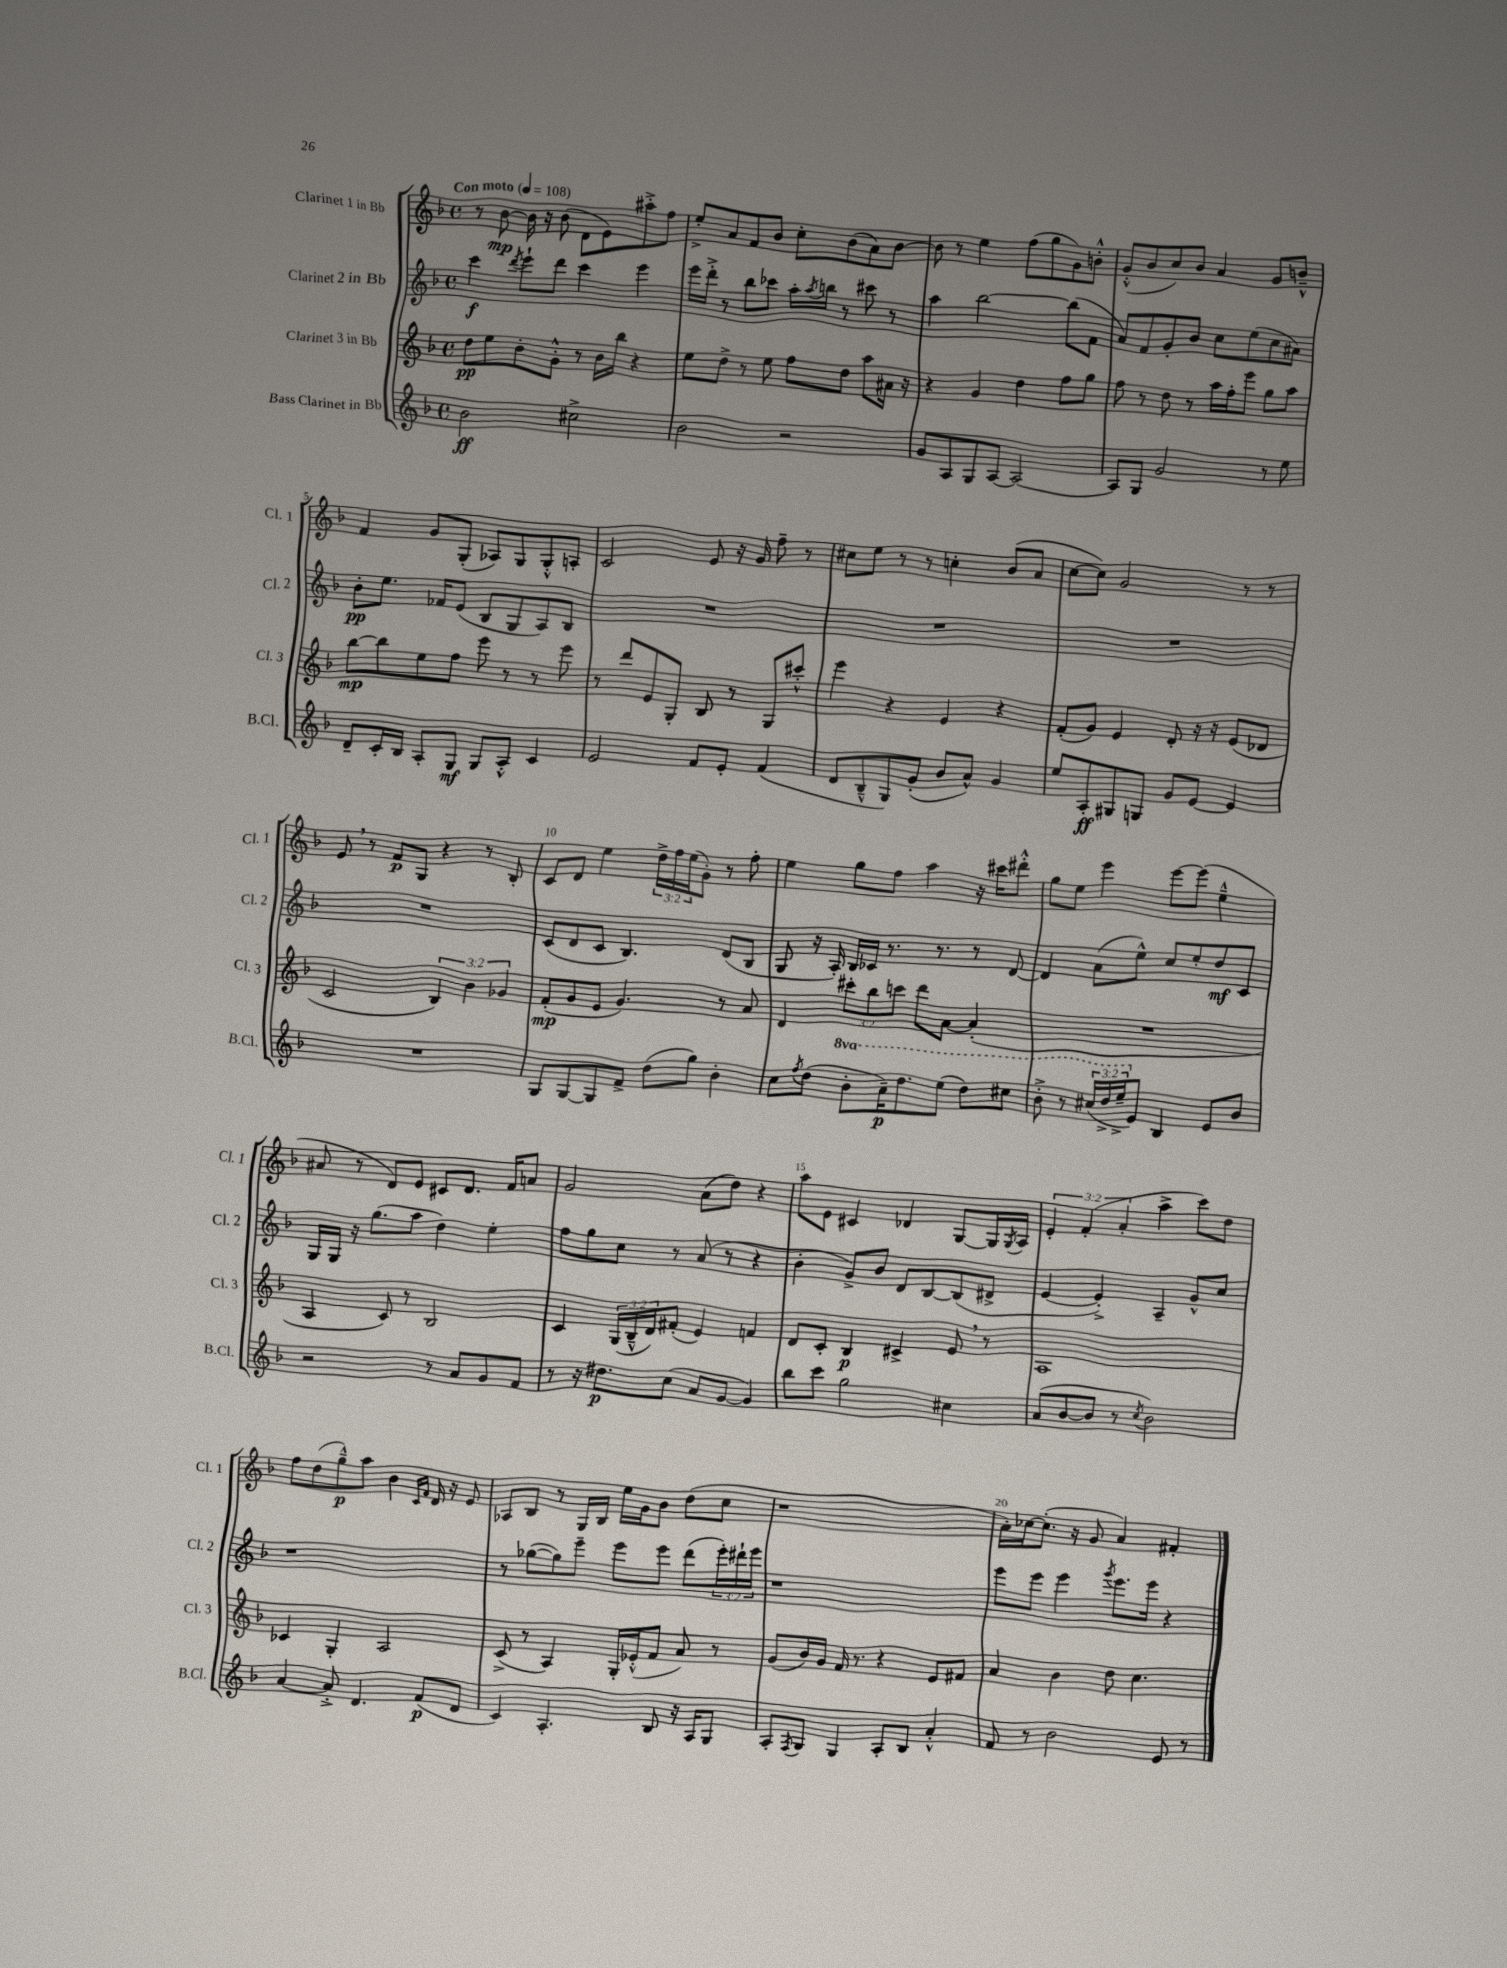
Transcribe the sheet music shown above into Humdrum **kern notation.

**kern	**dynam	**kern	**dynam	**kern	**dynam	**kern	**dynam
*part4	*part4	*part3	*part3	*part2	*part2	*part1	*part1
*staff4	*staff4	*staff3	*staff3	*staff2	*staff2	*staff1	*staff1
*I"Bass Clarinet in Bb	*	*I"Clarinet 3 in Bb	*	*I"Clarinet 2 in Bb	*	*I"Clarinet 1 in Bb	*
*I'B.Cl.	*	*I'Cl. 3	*	*I'Cl. 2	*	*I'Cl. 1	*
*clefG2	*	*clefG2	*	*clefG2	*	*clefG2	*
*k[b-]	*	*k[b-]	*	*k[b-]	*	*k[b-]	*
*M4/4	*	*M4/4	*	*M4/4	*	*M4/4	*
*met(c)	*	*met(c)	*	*met(c)	*	*met(c)	*
*MM108	*	*MM108	*	*MM108	*	*MM108	*
=1	=1	=1	=1	=1	=1	=1	=1
!	!	!	!	!	!	!LO:TX:a:B:t=Con moto	!
2b-\	ff	8dd\L	pp	4ccc\	f	8r	.
.	.	8ee\	.	.	.	[8b-\	mp
.	.	.	.	8qddd/	.	.	.
.	.	8b-'\	.	8eee`\L	.	16b-\]	.
.	.	.	.	.	.	16r	.
.	.	8g'^^\J	.	8ddd\J	.	(8b-\	.
2cc#X^\	.	8r	.	4ccc\	.	8d\L	.
.	.	16b-\LL	.	.	.	8e\)	.
.	.	16bb-\JJ	.	.	.	.	.
.	.	4r	.	4eee\	.	8aa#X'^\	.
.	.	.	.	.	.	8ff\J	.
=2	=2	=2	=2	=2	=2	=2	=2
2b-\	.	8ee\L	.	16eee\LL	.	8ee'^/L	.
.	.	.	.	16ddd'^\JJ	.	.	.
.	.	8dd^\J	.	8r	.	8a/	.
.	.	8r	.	8bb-\L	.	8f/	.
.	.	8ee\	.	8ccc-X\J	.	8b-/J	.
2r	.	8ff\L	.	16aa'\LL	.	8cc'\L	.
.	.	.	.	8qaa/	.	.	.
.	.	.	.	16bbn\JJ	.	.	.
.	.	8dd\J	.	8r	.	(8b-\	.
.	.	8aa\L	.	8ccc#X\	.	8a\)	.
.	.	16a#X\Jk	.	8r	.	[8b-\J	.
.	.	16r	.	.	.	.	.
=3	=3	=3	=3	=3	=3	=3	=3
8g/L	.	4r	.	4aa\	.	8b-\]	.
8A/	.	.	.	.	.	8r	.
8G/	.	4g/	.	[2bb-\	.	4ee\	.
[8A/J	.	.	.	.	.	.	.
2A/_	.	4dd\	.	.	.	(8ff\L	.
.	.	.	.	.	.	8gg\	.
.	.	8ff\L	.	(8bb-\L]	.	8g\)	.
.	.	8gg\J	.	8f\J	.	8bn'^^\J	.
=4	=4	=4	=4	=4	=4	=4	=4
8A/L]	.	8ff\	.	8a/L)	.	(8g'^^/L	.
8G/J	.	8r	.	8f/	.	8b-/	.
2g/	.	8dd\	.	8g'/	.	8cc/)	.
.	.	8r	.	8b-/J	.	8b-/J	.
.	.	16aa\LL	.	8cc\L	.	4a/	.
.	.	16ff'\J	.	.	.	.	.
.	.	8eee\J	.	(8ee\	.	.	.
8r	.	8gg\L	.	8cc\	.	8g/L	.
8ee\	.	8aa\J	.	8a#X\J)	.	8bn~^^/J	.
!!LO:LB:g=z
=5	=5	=5	=5	=5	=5	=5	=5
8d~/L	.	[8bb-\L	mp	8b-'\L	pp	4f/	.
16c'/L	.	8bb-\]	.	8.ee\J	.	.	.
16B-/JJ	.	.	.	.	.	.	.
8A'/L	.	8ee\	.	.	.	8g/L	.
.	.	.	.	16f-X/KL	.	.	.
8G/J	mf	8ff\J	.	(8e/J	.	(8G'/J	.
8G/L	.	8eee\	.	8B-/L	.	8A-X/L)	.
8A'^^/J	.	8r	.	8G/	.	8G/	.
4c/	.	8r	.	8A/)	.	8G'^^/	.
.	.	8eee\	.	8B-/J	.	8An'/J	.
=6	=6	=6	=6	=6	=6	=6	=6
2e/	.	8r	.	1r	.	2c/	.
.	.	8ddd/L	.	.	.	.	.
.	.	8e/	.	.	.	.	.
.	.	8G'/J	.	.	.	.	.
8f/L	.	8B-/	.	.	.	8e/	.
8e'/J	.	8r	.	.	.	16r	.
.	.	.	.	.	.	16g/	.
(4f/	.	8G/L	.	.	.	8ff~\	.
.	.	8ccc#X'^^/J	.	.	.	8r	.
=7	=7	=7	=7	=7	=7	=7	=7
8d/L	.	4eee\	.	1r	.	8cc#X\L	.
8B-~^^/	.	.	.	.	.	8ee\J	.
8G/)	.	4r	.	.	.	8r	.
(8g'/J	.	.	.	.	.	8r	.
8b-/L	.	4e/	.	.	.	4ccn'\	.
8a^^/J)	.	.	.	.	.	.	.
4g/	.	4r	.	.	.	(8b-/L	.
.	.	.	.	.	.	8a/J	.
=8	=8	=8	=8	=8	=8	=8	=8
8ee/L	.	(8f'/L	.	1r	.	[8cc\L	.
8A'/	ff	8g/J)	.	.	.	8cc\J])	.
8G#X/	.	4e/	.	.	.	2g/	.
8Gn/J	.	.	.	.	.	.	.
8g/L	.	8d'/	.	.	.	.	.
[8e/J	.	16r	.	.	.	.	.
.	.	16r	.	.	.	.	.
4e/]	.	(8e/L	.	.	.	8r	.
.	.	8d-X/J	.	.	.	8r	.
!!LO:LB:g=z
=9	=9	=9	=9	=9	=9	=9	=9
1r	.	2c/	.	1r	.	8e,/	.
.	.	.	.	.	.	8r	.
.	.	.	.	.	.	8f/L	p
.	.	.	.	.	.	8G/J	.
.	.	6B-/)	.	.	.	4r	.
.	.	6b-\	.	.	.	.	.
.	.	.	.	.	.	8r	.
.	.	6g-X/	.	.	.	.	.
.	.	.	.	.	.	8B-'/	.
=10	=10	=10	=10	=10	=10	=10	=10
8G/L	.	(8f'/L	mp	(8c/L	.	8c/L	.
[8G/	.	8g/	.	8d/	.	8d/J	.
8G/]	.	8e/J	.	8c/J	.	4ee\	.
8f^/J	.	4.g/)	.	4.B-/)	.	.	.
(8dd\L	.	.	.	.	.	24dd^\LL	.
.	.	.	.	.	.	24ff\	.
.	.	.	.	.	.	(24ee\J	.
8gg\J)	.	.	.	.	.	8g'\J)	.
4b-'\	.	8r	.	(8d/L	.	8r	.
.	.	8a/	.	8B-/J	.	8ff'\	.
=11	=11	=11	=11	=11	=11	=11	=11
8cc\L	.	4d/	.	8G/	.	4ee\	.
8qff/	.	.	.	.	.	.	.
(8dd\J	.	.	.	16r	.	.	.
.	.	.	.	16A'/)	.	.	.
*8va	*	*	*	*	*	*	*
8bb-'\L	.	12ccc#X'\L	.	16B-/LL	.	8gg\L	.
.	.	.	.	16c-X/JJ	.	.	.
.	.	12bb-\	.	.	.	.	.
16aa~\K)	p	.	.	8.r	.	8ff\J	.
.	.	12cccn\J	.	.	.	.	.
8.ddd\	.	.	.	.	.	.	.
.	.	8ddd\L	.	.	.	4aa\	.
.	.	.	.	8.r	.	.	.
(8eee\J	.	[8a\J	.	.	.	.	.
8ddd\L)	.	(4a'/]	.	8r	.	16r	.
.	.	.	.	.	.	16ccc#X\KL	.
8ccc#X\J	.	.	.	[8d/	.	8ddd#X'^^\J	.
=12	=12	=12	=12	=12	=12	=12	=12
8bb-'^\	.	1r	.	4d/]	.	8gg\L	.
8r	.	.	.	.	.	8ee\J	.
(24ccc#X/LL	.	.	.	(8a\L	.	4eee\	.
24ddd^/	.	.	.	.	.	.	.
24eee~^/J	.	.	.	.	.	.	.
*X8va	*	*	*	*	*	*	*
8e/J)	.	.	.	8ee^^\J)	.	.	.
4B-/	.	.	.	8cc/L	.	[8eee\L	.
.	.	.	.	8ee'/	.	(8eee\J]	.
8e/L	.	.	.	8dd/	mf	4ee~^^\	.
8b-/J	.	.	.	8c/J	.	.	.
!!LO:LB:g=z
=13	=13	=13	=13	=13	=13	=13	=13
2r	.	4A/	.	16G/LL	.	8a#X/	.
.	.	.	.	16G/JJ	.	.	.
.	.	.	.	16r	.	8r	.
.	.	.	.	(8.gg\L	.	.	.
.	.	8c/)	.	.	.	8d/L)	.
.	.	8r	.	8aa\J	.	8e/J	.
8r	.	2B-/	.	4dd\)	.	8c#X/L	.
8a/L	.	.	.	.	.	8.d/J	.
8g/	.	.	.	4ee'\	.	.	.
.	.	.	.	.	.	16f/KL	.
8f/J	.	.	.	.	.	8an/J	.
=14	=14	=14	=14	=14	=14	=14	=14
8r	.	4c/	.	8ff\L	.	2g/	.
16r	.	.	.	8gg\	.	.	.
8.dd#X\L	p	.	.	.	.	.	.
.	.	(24G/LL	.	8cc\J	.	.	.
.	.	24B-~^^/	.	.	.	.	.
.	.	24d/J)	.	.	.	.	.
(8cc\J	.	(8f#X'/J	.	8r	.	.	.
8a/L	.	4e/)	.	(8a/	.	(8a\L	.
[8g/J	.	.	.	8r	.	8dd\J)	.
4g/])	.	4fn/	.	4r	.	4r	.
=15	=15	=15	=15	=15	=15	=15	=15
8bb-\L	.	8d/L	.	4b-'\	.	8aa\L	.
8ccc\J	.	8c'/J	.	.	.	8e\J	.
2gg\	.	4B-/	p	8g^/L)	.	4c#X/	.
.	.	.	.	8b-/J	.	.	.
.	.	4c#X^/	.	8d/L	.	4d-X/	.
.	.	.	.	[8B-/	.	.	.
4cc#X\	.	8e,/	.	(8B-/]	.	[8G/L	.
.	.	8r	.	8d#X^/J	.	16G/L]	.
.	.	.	.	.	.	8qG/	.
.	.	.	.	.	.	16A/JJ	.
=16	=16	=16	=16	=16	=16	=16	=16
(8a/L	.	1A	.	[4e/	.	6e'/	.
[8b-/	.	.	.	.	.	.	.
.	.	.	.	.	.	(6f'/	.
8b-/J]	.	.	.	4e'^/])	.	.	.
.	.	.	.	.	.	6a'/	.
8r	.	.	.	.	.	.	.
8qcc/	.	.	.	.	.	.	.
2b-\)	.	.	.	4A~/	.	4aa^\	.
.	.	.	.	8g^^/L	.	8ccc\L)	.
.	.	.	.	8cc/J	.	8dd\J	.
!!LO:LB:g=z
=17	=17	=17	=17	=17	=17	=17	=17
[4a/	.	4c-X/	.	1r	.	8ff\L	.
.	.	.	.	.	.	(8dd\	.
8a'^/]	.	4G'/	.	.	.	8gg~^^\)	p
4.d/	.	.	.	.	.	8aa\J	.
.	.	2A/	.	.	.	4b-\	.
.	.	.	.	.	.	16qqc/LL	.
.	.	.	.	.	.	16qqf/JJ	.
(8f/L	p	.	.	.	.	16d/	.
.	.	.	.	.	.	16r	.
8d/J	.	.	.	.	.	8e/	.
=18	=18	=18	=18	=18	=18	=18	=18
4c/)	.	(8c^/	.	8r	.	8A-X/L	.
.	.	8r	.	([8gg-X\L	.	8B-/J	.
4.A'/	.	4A/)	.	8gg-\])	.	8r	.
.	.	.	.	8eee~\J	.	16G/LL	.
.	.	.	.	.	.	16B-/JJ	.
.	.	16G'/LL	.	8eee\L	.	16ee\LL	.
.	.	(16e-X'^^/J	.	.	.	16g\J	.
8B-/	.	8f/J	.	8eee\J	.	8b-\J	.
16r	.	8a/)	.	(8ddd\L	.	(8dd\L	.
16A/KL	.	.	.	.	.	.	.
8G/J	.	8r	.	24eee'\L)	.	8cc\J	.
.	.	.	.	24ddd#X`\	.	.	.
.	.	.	.	24eee\JJ	.	.	.
=19	=19	=19	=19	=19	=19	=19	=19
8A'/L	.	(8g/L	.	1r	.	1r	.
8qF/	.	.	.	.	.	.	.
8G/J	.	16b-/L)	.	.	.	.	.
.	.	16g/JJ	.	.	.	.	.
4G/	.	16f/	.	.	.	.	.
.	.	8.r	.	.	.	.	.
8A'/L	.	4r	.	.	.	.	.
8B-/J	.	.	.	.	.	.	.
4a'^^/	.	8e/L	.	.	.	.	.
.	.	8f#X/J	.	.	.	.	.
=20	=20	=20	=20	=20	=20	=20	=20
8f/	.	4a/	.	8eee\L	.	16a'\LL)	.
.	.	.	.	.	.	[16cc-X\J	.
8r	.	.	.	8eee\J	.	(8.cc-'\J]	.
2b-\	.	4b-\	.	4eee\	.	.	.
.	.	.	.	.	.	16r	.
.	.	.	.	.	.	8g/	.
.	.	.	.	8qggg/	.	.	.
.	.	8dd\	.	8.eee\L	.	4a/)	.
.	.	4.cc\	.	.	.	.	.
.	.	.	.	16eee\Jk	.	.	.
8e/	.	.	.	4r	.	4f#X'/	.
8r	.	.	.	.	.	.	.
==	==	==	==	==	==	==	==
*-	*-	*-	*-	*-	*-	*-	*-
